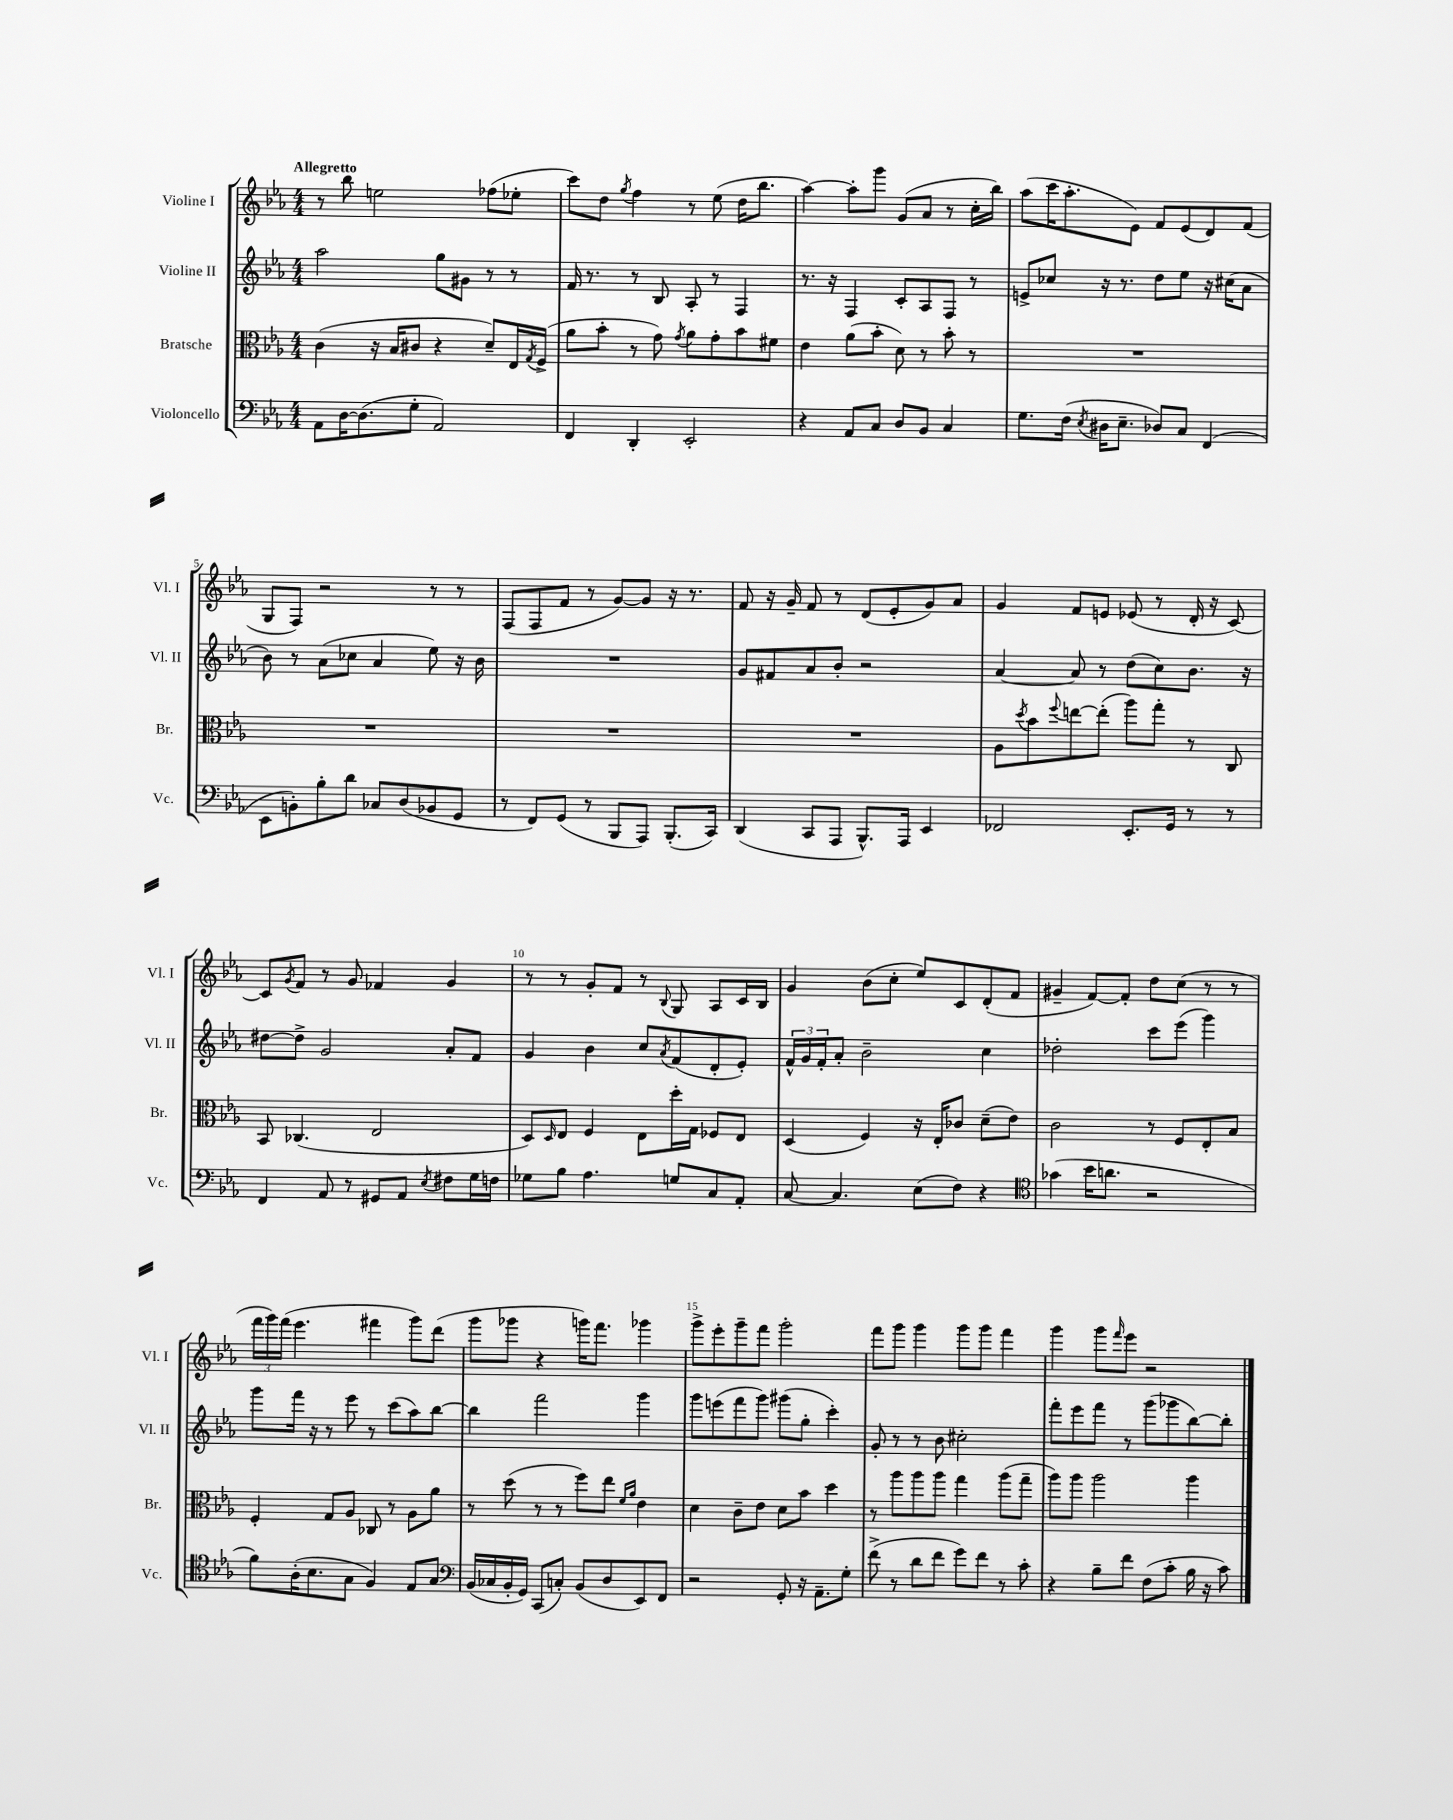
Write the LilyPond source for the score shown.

<<
\new StaffGroup <<
\new Staff = "s0" \with { instrumentName = "Violine I" shortInstrumentName = "Vl. I" } {
    \clef treble \key ees \major \numericTimeSignature \time 4/4 \tempo "Allegretto"
    r8 bes''8 e''2 fes''8( ees''8-. |
    c'''8) d''8 \acciaccatura { g''8 } f''4 r8 ees''8( d''16 bes''8. |
    aes''4~) aes''8-. g'''8 g'8( aes'8 r8 c''16-. bes''16) |
    aes''8( c'''16 aes''8.-. ees'8) f'8 ees'8( d'8) f'8( |
    g8 f8) r2 r8 r8 |
    f8( f8 f'8 r8 g'8~) g'8 r16 r8. |
    f'8 r16 g'16-- f'8 r8 d'8( ees'8-. g'8) aes'8 |
    g'4 f'8 e'8 ees'8( r8 d'16-. r16 c'8~) |
    c'8 \acciaccatura { g'8 } f'8 r8 g'8 fes'4 g'4 |
    r8 r8 g'8-. f'8 r8 \appoggiatura { bes8 } g8 aes8 c'16 bes16 |
    g'4 bes'8( c''8-. ees''8) c'8 d'8-.( f'8 |
    gis'4-- f'8~) f'8-. d''8 c''8( r8 r8 |
    \tuplet 3/2 { f'''16 g'''16) f'''16( } ees'''4. fis'''4 g'''8) d'''8( |
    g'''8 ges'''8 r4 g'''16) f'''8. ges'''4 |
    g'''8-> ees'''8-. g'''8-- f'''8 g'''2-. |
    f'''8 g'''8 g'''4 g'''8 g'''8 f'''4 |
    g'''4 g'''8 \grace { f'''16 } ees'''8 r2 \bar "|." |
}
\new Staff = "s1" \with { instrumentName = "Violine II" shortInstrumentName = "Vl. II" } {
    \clef treble \key ees \major \numericTimeSignature \time 4/4
    aes''2 g''8 gis'8 r8 r8 |
    f'16 r8. r8 bes8 aes8-. r8 f4 |
    r8. r16 f4 c'8-. aes8 f8 r8 |
    e'8-> ces''8 r16 r8. d''8 ees''8 r16 cis''16( aes'8 |
    bes'8) r8 aes'8( ces''8 aes'4 ees''8) r16 bes'16 |
    R1 |
    g'8 fis'8 aes'8 bes'8-. r2 |
    aes'4~ aes'8 r8 d''8( c''8) bes'8. r16 |
    dis''8~ dis''8-> g'2 aes'8-. f'8 |
    g'4 bes'4 c''8 \acciaccatura { aes'8 } f'8( d'8-. ees'8-.) |
    \tuplet 3/2 { f'16-^ g'16 f'16-. } aes'8-. bes'2-- c''4 |
    des''2-. c'''8 ees'''8( g'''4) |
    g'''8 f'''16 r16 r8 ees'''8 r8 c'''8( aes''8) bes''8~ |
    bes''4 f'''2 g'''4 |
    g'''8 e'''8( f'''8 g'''8) gis'''8( g''8-. c'''4-.) |
    g'8-. r8 r8 bes'8 cis''2-. |
    f'''8-. ees'''8 f'''8 r8 g'''8( ges'''8 bes''8~) bes''8-. \bar "|." |
}
\new Staff = "s2" \with { instrumentName = "Bratsche" shortInstrumentName = "Br." } {
    \clef alto \key ees \major \numericTimeSignature \time 4/4
    c'4( r16 bes16 cis'8 r4 d'8--) ees16 \acciaccatura { g8 } f16->( |
    aes'8 bes'8-. r8 g'8) \acciaccatura { g'8 } aes'8 g'8-. bes'8 fis'8 |
    ees'4 aes'8( bes'8-. d'8) r8 bes'8-. r8 |
    R1 |
    R1 |
    R1 |
    R1 |
    aes8 \acciaccatura { d''8 } bes'8 \appoggiatura { f''8 } e''8~ e''8-.( aes''8) g''8-. r8 c8 |
    bes,8 ces4.( ees2 |
    d8) \grace { d16 } ees8 f4 ees8 d''16-. g16 fes8 ees8 |
    d4( f4) r16 ees16-. ces'8 d'8--( ees'8) |
    c'2 r8 f8 ees8-. bes8 |
    f4-. g8 aes8 ces8 r8 aes8 aes'8 |
    r8 d''8( r8 r8 f''8) ees''8 \grace { f'16 aes'16 } ees'4 |
    d'4 c'8-- ees'8 d'8 bes'8 d''4 |
    r8 aes''8 aes''8 aes''8 g''4 aes''8( g''8-- |
    aes''8) aes''8 aes''2 aes''4 \bar "|." |
}
\new Staff = "s3" \with { instrumentName = "Violoncello" shortInstrumentName = "Vc." } {
    \clef bass \key ees \major \numericTimeSignature \time 4/4
    aes,8 d16~ d8.( g8-. aes,2) |
    f,4 d,4-. ees,2-. |
    r4 aes,8 c8 d8 bes,8 c4 |
    g8. f16( \acciaccatura { ees8 } dis16 ees8.-- des8) c8 f,4( |
    ees,8 b,8-.) bes8-. d'8 ces8 d8( bes,8 g,8 |
    r8 f,8) g,8( r8 bes,,8 aes,,8) bes,,8.-.( c,16) |
    d,4( c,8 aes,,8 bes,,8.-^) aes,,16 ees,4 |
    fes,2 ees,8.-. g,16 r8 r8 |
    f,4 aes,8 r8 gis,8 aes,8 \acciaccatura { ees8 } fis8 g16 f16 |
    ges8 bes8 aes4. g8 c8 aes,8-. |
    c8~ c4. ees8( f8) r4 |
    \clef tenor ges'4( bes'16 a'8. r2 |
    f'8) aes16-.( bes8. g8 f4) ees8 g8 |
    \clef bass bes,16( ces16 bes,16-. g,16) c,8( c8-.) bes,8( d8 ees,8) f,8 |
    r2 g,8-. r16 aes,8.-- g8-. |
    f'8->( r8 d'8 f'8 g'8) f'8 r8 c'8-. |
    r4 bes8-- f'8 f8( c'8-. bes16 r16 c'8) \bar "|." |
}
>>
>>
\layout { \context { \Score \override BarNumber.break-visibility = ##(#f #t #t) barNumberVisibility = #(every-nth-bar-number-visible 5) } }
